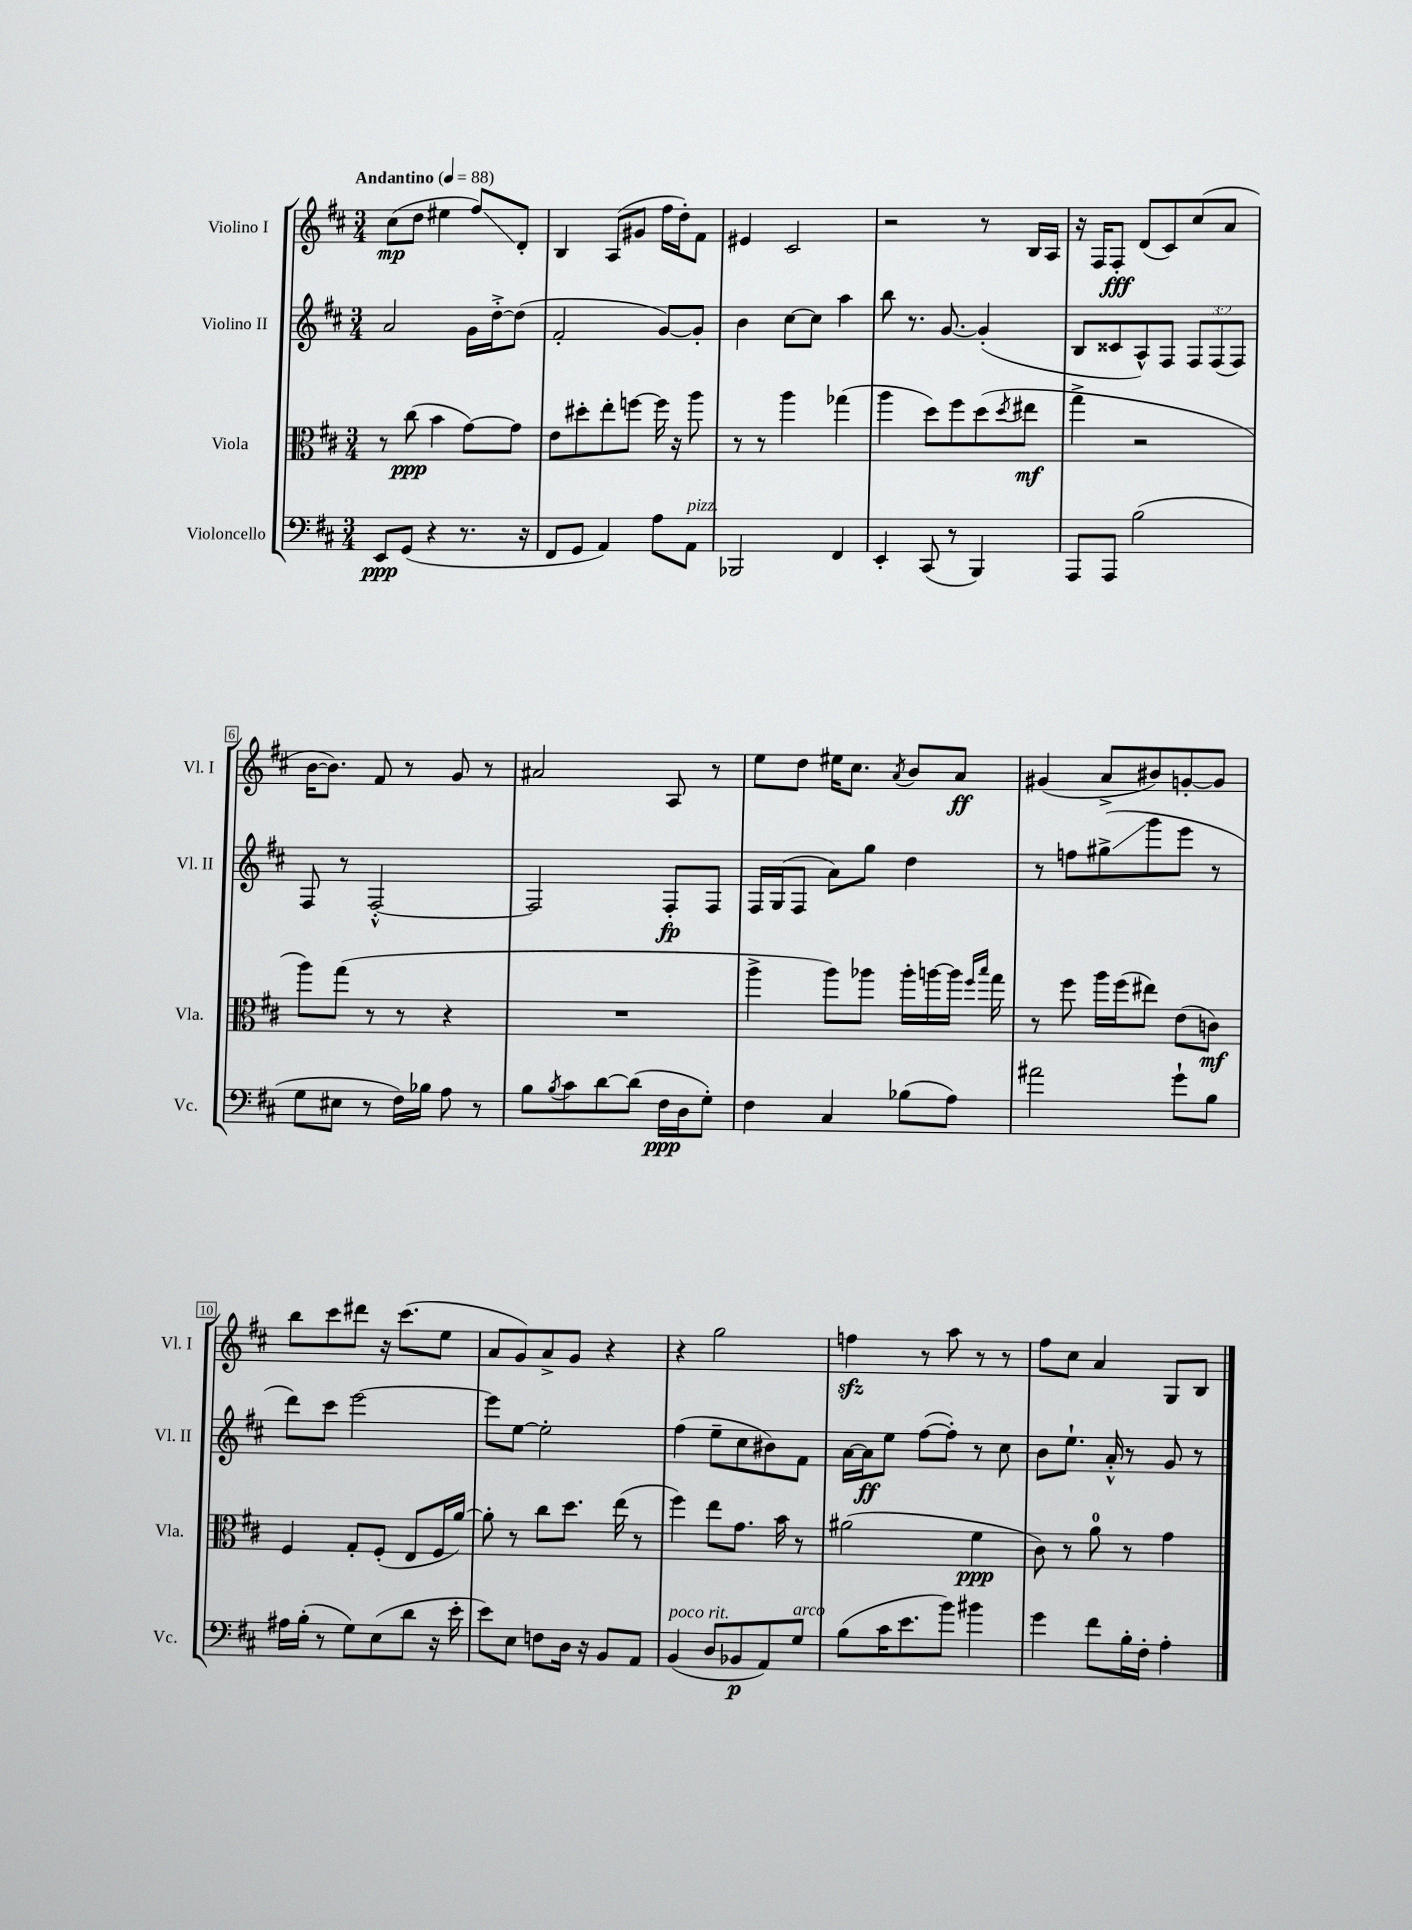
<<
\new StaffGroup <<
\new Staff = "s0" \with { instrumentName = "Violino I" shortInstrumentName = "Vl. I" } {
    \clef treble \key d \major \numericTimeSignature \time 3/4 \tempo "Andantino" 4 = 88
    cis''8\mp( d''8 eis''4 fis''8\glissando) d'8-. |
    b4 a8( gis'8 fis''16 d''16-.) fis'8 |
    eis'4 cis'2 |
    r2 r8 b16 a16 |
    r16 fis16 fis8-.\fff d'8( cis'8) cis''8( a'8 |
    b'16~ b'8.) fis'8 r8 g'8 r8 |
    ais'2 a8 r8 |
    e''8 d''8 eis''16 cis''8. \acciaccatura { a'8 } b'8 a'8\ff |
    gis'4( a'8-> bis'8) g'8~-. g'8 |
    b''8 cis'''8 dis'''8 r16 cis'''8.( e''8 |
    a'8 g'8) a'8-> g'8 r4 |
    r4 g''2 |
    f''4\sfz r8 a''8 r8 r8 |
    fis''8 cis''8 a'4 g8 b8 \bar "|." |
}
\new Staff = "s1" \with { instrumentName = "Violino II" shortInstrumentName = "Vl. II" } {
    \clef treble \key d \major \numericTimeSignature \time 3/4 \override Staff.TupletNumber.text = #tuplet-number::calc-fraction-text
    a'2 g'16 d''16~-.-> d''8( |
    fis'2-. g'8~) g'8-. |
    b'4 cis''8~ cis''8 a''4 |
    b''8 r8. g'8.~ g'4-.( |
    b8 cisis'8 a8-^) fis8 \tuplet 3/2 { fis8 fis8( fis8) } |
    fis8 r8 fis2~-.-^ |
    fis2 fis8-.\fp fis8 |
    fis16 g16( fis8 a'8) g''8 d''4 |
    r8 f''8 gis''8->\glissando( g'''8 e'''8 r8 |
    d'''8) cis'''8 e'''2~ |
    e'''8 e''8~ e''2-. |
    fis''4( e''8-- cis''8 bis'8) fis'8 |
    a'16~ a'16\ff e''8 fis''8~( fis''8-.) r8 cis''8 |
    b'8 e''8.-! a'16-.-^ r8 g'8 r8 \bar "|." |
}
\new Staff = "s2" \with { instrumentName = "Viola" shortInstrumentName = "Vla." } {
    \clef alto \key d \major \numericTimeSignature \time 3/4
    r8 cis''8\ppp( b'4 g'8~) g'8 |
    e'8 dis''8-. e''8-. f''8~ f''16 r16 a''8 |
    r8 r8 a''4 ges''4( |
    a''4 d''8) fis''8 d''8( \acciaccatura { d''8 } eis''8\mf |
    g''4-> r2 |
    a''8) g''8( r8 r8 r4 |
    R2. |
    a''4-> a''8) aes''8 aes''16-. a''16~ a''16 \grace { fis''16 b''16 } g''16 |
    r8 fis''8 a''16 fis''16( eis''8) e'8( c'8\mf) |
    fis4 g8-. fis8-.( e8 fis16 a'16~) |
    a'8-. r8 cis''8 d''8. e''16( r8 |
    fis''4) e''8 g'8. b'16 r8 |
    ais'2( fis'4\ppp |
    cis'8) r8 a'8-0 r8 g'4 \bar "|." |
}
\new Staff = "s3" \with { instrumentName = "Violoncello" shortInstrumentName = "Vc." } {
    \clef bass \key d \major \numericTimeSignature \time 3/4
    e,8\ppp g,8( r4 r8. r16 |
    fis,8 g,8 a,4) a8 a,8^\markup { \italic "pizz." } |
    bes,,2 fis,4 |
    e,4-. cis,8( r8 b,,4) |
    a,,8 a,,8 b2( |
    g8 eis8 r8 fis16) bes16 a8 r8 |
    b8 \acciaccatura { b8 } cis'8 d'8~ d'8( fis16\ppp d16 g8-.) |
    fis4 cis4 bes8( a8) |
    ais'2 g'8-! b8 |
    ais16 b16-.( r8 g8) e8( d'8 r16 e'16-. |
    e'8) e8 f8 d16 r16 b,8 a,8 |
    b,4^\markup { \italic "poco rit." }( d8 bes,8\p a,8) g8^\markup { \italic "arco" } |
    b8( cis'16 e'8. b'8) bis'4 |
    g'4 fis'8 b16-. fis16-. a4-. \bar "|." |
}
>>
>>
\layout { \context { \Score \override BarNumber.stencil = #(make-stencil-boxer 0.1 0.3 ly:text-interface::print) } }
